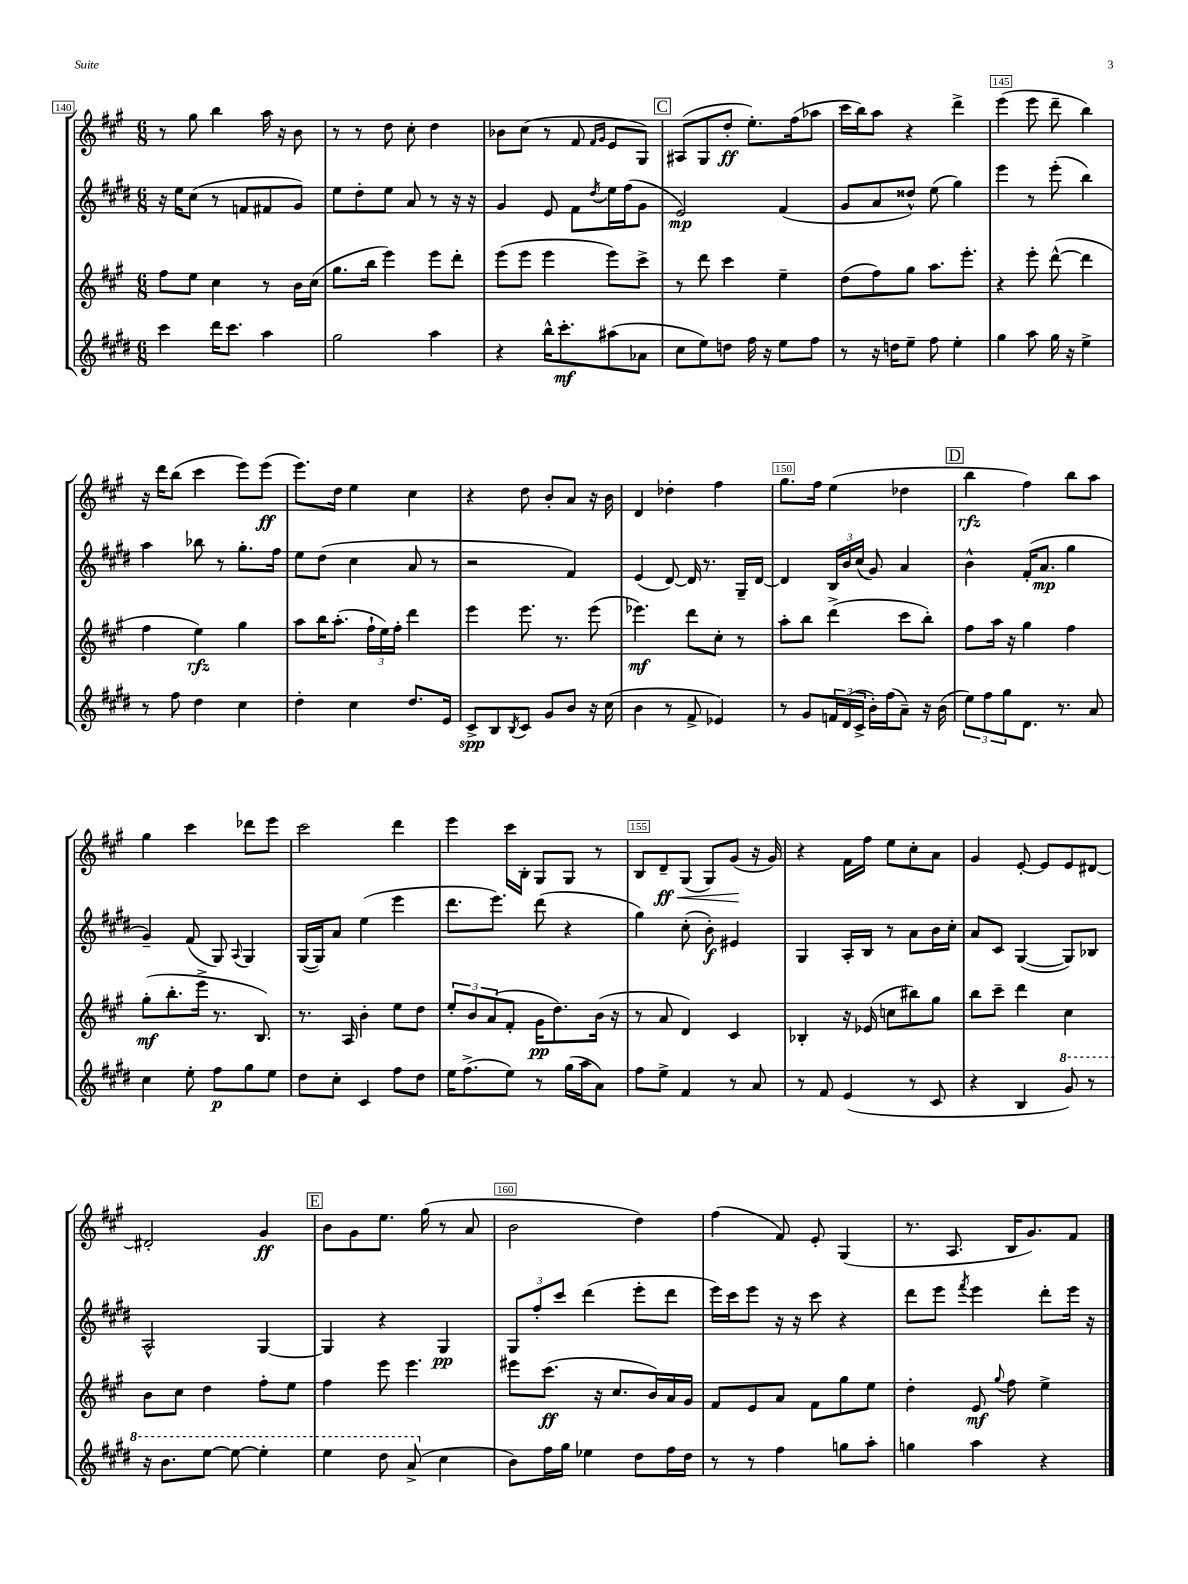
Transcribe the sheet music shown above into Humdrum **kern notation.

**kern	**kern	**kern	**kern
*staff4	*staff3	*staff2	*staff1
*clefG2	*clefG2	*clefG2	*clefG2
*k[f#c#g#d#]	*k[f#c#g#]	*k[f#c#g#d#]	*k[f#c#g#]
*M6/8	*M6/8	*M6/8	*M6/8
4ccc#\	8ff#\L	16r	8r
.	.	16ee\LK	.
.	8ee\J	(8cc#\J	8gg#\
16ddd#\LK	4cc#\	8r	4bb\
8.ccc#\J	.	.	.
.	.	8f/L	.
4aa\	8r	8f#/	16aa\
.	.	.	16r
.	16b\LL	8g#/J)	8b\
.	(16cc#\JJ	.	.
=	=	=	=
2gg#\	8.gg#\L	8ee\L	8r
.	.	8dd#'\	8r
.	16bb\Jk	.	.
.	4eee\)	8ee\J	8dd\
.	.	8a/	8cc#'\
4aa\	8eee\L	8r	4dd\
.	8ddd'\J	16r	.
.	.	16r	.
=	=	=	=
4r	(8eee\L	4g#/	8b-\L
.	8eee\J	.	(8cc#\J
16bb^^\LK	4eee\	8e/	8r
8.ccc#'\	.	.	.
.	.	8f#\L	8f#/
.	.	.	16qqf#/LL
.	.	8qdd#/	16qqg#/JJ
(8aa#\	8eee\L)	16ee\L	8e/L
.	.	(16ff#\J	.
8a-\J	8ccc#^\J	8g#\J	8G#/J)
=	=	=	=
8cc#\L	8r	2e/)	(8A#/L
8ee\)	8ddd\	.	8G#/
8dd\J	4ccc#\	.	8dd'/J
16ff#\	.	.	8.ee'\L)
16r	.	.	.
8ee\L	4ee~\	(4f#/	.
.	.	.	(16ff#\k
8ff#\J	.	.	8aa-\J
=	=	=	=
8r	(8dd\L	8g#/L	16ccc#\LL
.	.	.	16bb\J)
16r	8ff#\)	8a/	8aa\J
16dd\LK	.	.	.
8ee~\J	8gg#\J	8dd##^^/J)	4r
8ff#\	8.aa\L	(8ee\	.
4ee'\	.	4gg#\)	4ddd^\
.	8.eee'\J	.	.
=	=	=	=
4gg#\	4r	4eee\	(4eee\
8aa\	8eee'\	8r	8eee\
16gg#\	([8ddd^^\	(8eee'\	8ddd~\
16r	.	.	.
4ee^\	4ddd\]	4bb\)	4bb\)
=	=	=	=
8r	4ff#\	4aa\	16r
.	.	.	16ddd\LK
8ff#\	.	.	(8bb\J
4dd#\	4ee\)	8bb-\	4ccc#\
.	.	8r	.
4cc#\	4gg#\	8.gg#'\L	8eee\L)
.	.	.	(8eee\J
.	.	16ff#\Jk	.
=	=	=	=
4dd#'\	8aa\L	8ee\L	8.eee\L)
.	16bb\K	(8dd#\J	.
.	(8.aa'\J	.	16dd\Jk
4cc#\	.	4cc#\	4ee\
.	24ff#`\LL	.	.
.	24ee\)	.	.
.	24ff#'\JJ	.	.
8.dd#/L	4ddd\	8a/	4cc#\
.	.	8r	.
16e/Jk	.	.	.
=	=	=	=
8c#^/L	4eee\	2r	4r
8B/	.	.	.
8qB/	.	.	.
8c#/J	8.eee\	.	8dd\
8g#/L	.	.	8b'/L
.	8.r	.	.
8b/J	.	4f#/)	8a/J
16r	(8eee\	.	16r
(16cc#\	.	.	16b\
=	=	=	=
4b\	4.eee-\)	(4e/	4d/
8r	.	[8d#/)	4dd-'\
8f#^/	8ddd\L	16d#/]	.
.	.	8.r	.
4e-/)	8cc#'\J	.	4ff#\
.	8r	16G#~/LL	.
.	.	[16d#/JJ	.
=	=	=	=
8r	8aa'\L	4d#/]	8.gg#\L
8g#/L	8bb\J	.	.
.	.	.	16ff#\Jk
24f/L	(4ddd^\	24B/LL	(4ee\
(24d#/	.	24b/	.
24c#^/JJ	.	(24cc#/JJ	.
16b'\LL)	.	8g#/)	.
(16ff#\J	.	.	.
8a~\J)	8ccc#\L	4a/	4dd-\
16r	8bb'\J)	.	.
(16b\	.	.	.
=	=	=	=
12ee\L)	8ff#\L	4b^^\	4bb\
12ff#\	.	.	.
.	16aa\Jk	.	.
12gg#\	.	.	.
.	16r	.	.
8.d#\J	4gg#\	(16f#'/LK	4ff#\)
.	.	8.a/J	.
8.r	.	.	.
.	4ff#\	4gg#\	8bb\L
8a/	.	.	8aa\J
=	=	=	=
4cc#\	(8gg#'\L	4g#~/)	4gg#\
.	8.bb'\	.	.
8ee'\	.	(8f#/	4ccc#\
.	16eee^\Jk	.	.
8ff#\L	8.r	8G#/)	.
.	.	8qqA/	.
8gg#\	.	4G#/	8ddd-\L
.	8.B/)	.	.
8ee\J	.	.	8eee\J
=	=	=	=
8dd#\L	8.r	([16G#/LL	2ccc#\
.	.	16G#/]J)	.
8cc#'\J	.	8a/J	.
.	16A/	.	.
4c#/	4b'\	(4ee\	.
8ff#\L	8ee\L	4eee\	4ddd\
8dd#\J	8dd\J	.	.
=	=	=	=
16ee\LK	12ee'/L	8.ddd#\L	4eee\
(8.ff#^\	.	.	.
.	12b/	.	.
.	(12a/	.	.
.	.	8.eee\J)	.
8ee\J)	8f#'/J	.	16ccc#\LL
.	.	.	16B'\JJ
8r	16g#\LK	(8ddd#\	8G#/L
.	8.dd\)	.	.
(16gg#\LL	.	4r	8G#/J
16aa\J	.	.	.
8a\J)	(16b\Jk	.	8r
.	16r	.	.
=	=	=	=
8ff#\L	8r	4gg#\)	8B/L
8ee^\J	8a/	.	8d~/
4f#/	4d/)	(8cc#'\	(8G#/J
.	.	8b'\)	8G#/L)
8r	4c#/	4e#/	(8g#/J
8a/	.	.	16r
.	.	.	16g#/)
=	=	=	=
8r	4B-'/	4G#/	4r
8f#/	.	.	.
(4e/	16r	16A'/LL	16f#\LL
.	(16e-/	16B/JJ	16ff#\JJ
.	8cc\L	8r	8ee\L
8r	8bb#\)	8a\L	8cc#'\
8c#/	8gg#\J	16b\L	8a\J
.	.	16cc#'\JJ	.
=	=	=	=
4r	8bb\L	8a/L	4g#/
.	8ccc#~\J	8c#/J	.
4B/	4ddd\	([4G#/	[8e'/
.	.	.	8e/]L
8gg#/)	4cc#\	8G#/]L)	8e/
8r	.	8B-/J	[8d#/J
=	=	=	=
16r	8b\L	2A^^/	2d#'/]
8.bb\L	.	.	.
.	8cc#\J	.	.
[8eee\J	4dd\	.	.
8eee\_	.	.	.
4eee'\]	8ff#'\L	[4G#/	4g#/
.	8ee\J	.	.
=	=	=	=
4eee\	4ff#\	4G#/]	8b\L
.	.	.	8g#\
8ddd#\	8eee\	4r	8.ee\J
(8aa^/	4.eee\	.	.
.	.	.	(16gg#\
4cc#\	.	4G#/	8r
.	.	.	8a/
=	=	=	=
8b\L)	8eee#\L	12G#/L	2b\
.	.	12ff#'/	.
16ff#\L	(8.ccc#\J	.	.
.	.	12ccc#/J	.
16gg#\JJ	.	.	.
4ee-\	.	(4ddd#\	.
.	16r	.	.
.	8.cc#/L	.	.
8dd#\L	.	8eee'\L	4dd\)
.	16b/L)	.	.
16ff#\L	16a/	8ddd#\J	.
16dd#\JJ	16g#/JJ	.	.
=	=	=	=
8r	8f#/L	16eee\LL)	(4ff#\
.	.	16ccc#\J	.
8r	8e/	8eee\J	.
4ff#\	8a/J	16r	8f#/)
.	.	16r	.
.	8f#\L	8ccc#\	8e'/
8gg\L	8gg#\	4r	(4G#/
8aa'\J	8ee\J	.	.
=	=	=	=
4gg\	4dd'\	8ddd#\L	8.r
.	.	8eee\J	.
.	.	.	8.A/
.	.	8qfff#/	.
4aa\	8e/	4eee\	.
.	8qqgg#/	.	.
.	8ff#\	.	16B/LK
.	.	.	8.g#/)
4r	4ee^\	8ddd#'\L	.
.	.	16eee\Jk	8f#/J
.	.	16r	.
==	==	==	==
*-	*-	*-	*-
